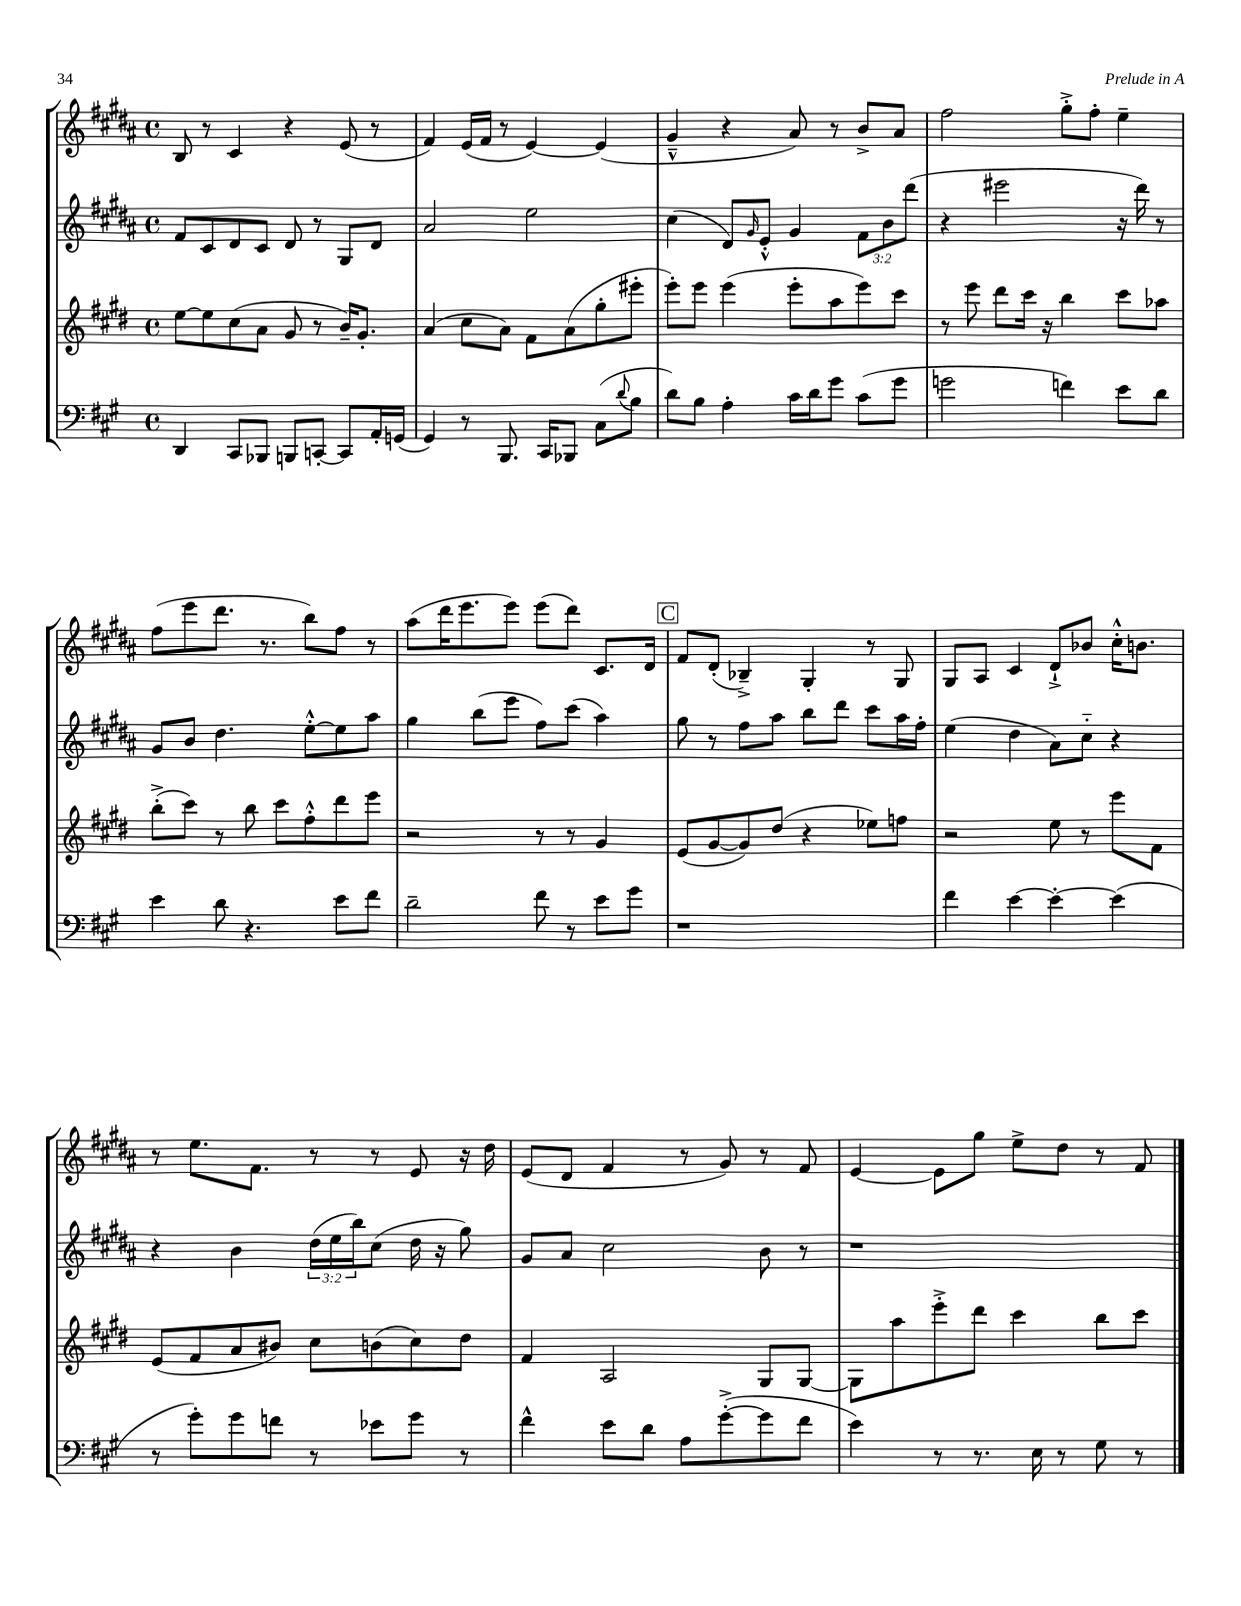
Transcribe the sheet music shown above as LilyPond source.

<<
\new StaffGroup <<
\new Staff = "s0" {
    \clef treble \key b \major \defaultTimeSignature \time 4/4
    b8 r8 cis'4 r4 e'8( r8 |
    fis'4) e'16( fis'16 r8 e'4~) e'4( |
    gis'4---^ r4 ais'8) r8 b'8-> ais'8 |
    fis''2 gis''8-.-> fis''8-. e''4-- |
    fis''8( e'''8 dis'''8. r8. b''8) fis''8 r8 |
    ais''8( dis'''16 e'''8. e'''8) e'''8( dis'''8) cis'8. dis'16 |
    \mark \markup { \box "C" } fis'8 dis'8-.( bes4--->) gis4-. r8 gis8 |
    gis8 ais8 cis'4 dis'8-!-> bes'8 cis''16-.-^ b'8. |
    r8 e''8. fis'8. r8 r8 e'8 r16 dis''16 |
    e'8( dis'8 fis'4 r8 gis'8) r8 fis'8 |
    e'4~ e'8 gis''8 e''8-> dis''8 r8 fis'8 \bar "|." |
}
\new Staff = "s1" {
    \clef treble \key b \major \defaultTimeSignature \time 4/4 \override Staff.TupletNumber.text = #tuplet-number::calc-fraction-text
    fis'8 cis'8 dis'8 cis'8 dis'8 r8 gis8 dis'8 |
    ais'2 e''2 |
    cis''4( dis'8) \grace { gis'16 } e'8-.-^ gis'4 \tuplet 3/2 { fis'8 b'8 dis'''8( } |
    r4 eis'''2 r16 dis'''16) r8 |
    gis'8 b'8 dis''4. e''8~-.-^ e''8 ais''8 |
    gis''4 b''8( e'''8 fis''8) cis'''8( ais''4) |
    \mark \markup { \box "C" } gis''8 r8 fis''8 ais''8 b''8 dis'''8 cis'''8 ais''16 fis''16-. |
    e''4( dis''4 ais'8) cis''8-_ r4 |
    r4 b'4 \tuplet 3/2 { dis''16( e''16 b''16) } cis''8( dis''16 r16 gis''8) |
    gis'8 ais'8 cis''2 b'8 r8 |
    r1 \bar "|." |
}
\new Staff = "s2" {
    \clef treble \key e \major \defaultTimeSignature \time 4/4
    e''8~ e''8 cis''8( a'8 gis'8 r8 b'16--) gis'8.-. |
    a'4( cis''8 a'8) fis'8 a'8( gis''8-. eis'''8-. |
    e'''8-.) e'''8 e'''4( e'''8-. a''8 e'''8) cis'''8 |
    r8 e'''8 dis'''8 cis'''16 r16 b''4 cis'''8 aes''8 |
    b''8-.->( cis'''8) r8 b''8 cis'''8 fis''8-.-^ dis'''8 e'''8 |
    r2 r8 r8 gis'4 |
    \mark \markup { \box "C" } e'8( gis'8~ gis'8) dis''8( r4 ees''8) f''8 |
    r2 e''8 r8 e'''8 fis'8 |
    e'8( fis'8 a'8 bis'8) cis''8 b'8( cis''8) dis''8 |
    fis'4 a2 gis8 gis8~ |
    gis8 a''8 e'''8-.-> dis'''8 cis'''4 b''8 cis'''8 \bar "|." |
}
\new Staff = "s3" {
    \clef bass \key a \major \defaultTimeSignature \time 4/4
    d,4 cis,8 bes,,8 b,,8 c,8~-. c,8 a,16-. g,16( |
    gis,4) r8 b,,8. cis,16 bes,,8 cis8( \appoggiatura { d'8 } b8 |
    d'8) b8 a4-. cis'16 d'16 gis'8 cis'8( gis'8 |
    g'2 f'4) e'8 d'8 |
    e'4 d'8 r4. e'8 fis'8 |
    d'2-- fis'8 r8 e'8 gis'8 |
    \mark \markup { \box "C" } r1 |
    fis'4 e'4~ e'4~-. e'4( |
    r8 gis'8-.) gis'8 f'8 r8 ees'8 gis'8 r8 |
    fis'4-^ e'8 d'8 a8 gis'8~-.->( gis'8 fis'8 |
    e'4) r8 r8. e16 r8 gis8 r8 \bar "|." |
}
>>
>>
\layout { \context { \Score \remove "Bar_number_engraver" } }
